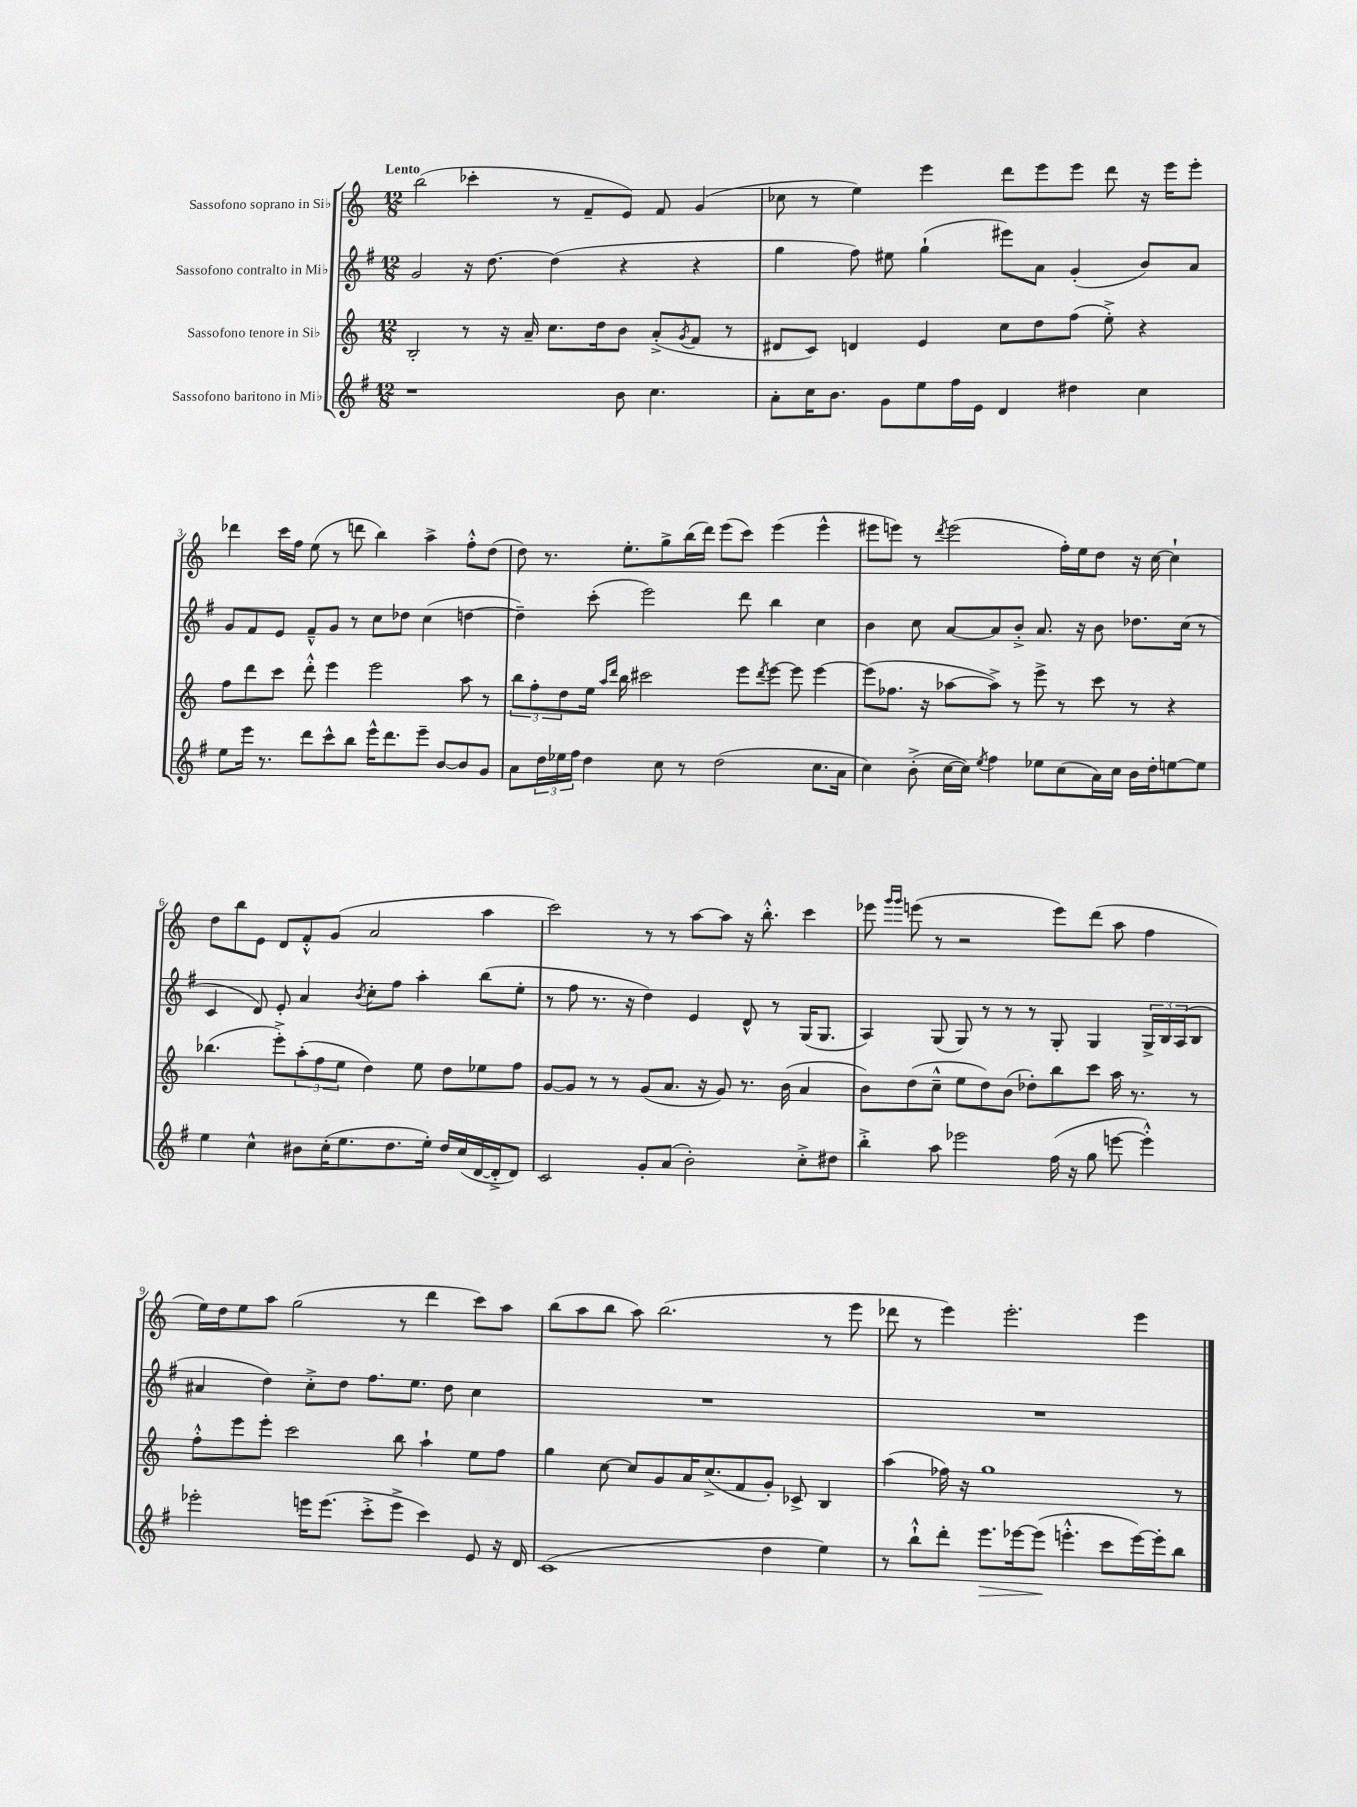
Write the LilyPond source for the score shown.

<<
\new StaffGroup <<
\new Staff = "s0" \with { instrumentName = "Sassofono soprano in Sib" } {
    \clef treble \key c \major \numericTimeSignature \time 12/8 \tempo "Lento"
    b''2( ces'''4-. r8 f'8-- e'8) f'8 g'4( |
    ces''8 r8 e''4) e'''4 d'''8 e'''8 e'''8 d'''8 r16 e'''16 e'''8-. |
    des'''4 c'''16 f''16 e''8( r8 d'''8 b''4) a''4-> f''8-.-^ d''8( |
    d''8) r8. e''8.-. g''8-> b''16( d'''16) e'''8( c'''8) e'''4( e'''4-^ |
    eis'''8 e'''8) r8 \acciaccatura { d'''8 } e'''2( f''16-.) e''16 d''8 r16 c''16~ c''4-! |
    d''8 b''8 e'8 d'8 f'8-.-^ g'8( a'2 a''4 |
    c'''2) r8 r8 a''8~ a''8 r16 b''8.-.-^ c'''4 |
    ees'''8 \grace { g'''16 g'''16 } e'''8( r8 r2 e'''8) d'''8( a''8 f''4 |
    e''16) d''16 e''8 a''8 g''2( r8 d'''4 c'''8) a''8 |
    b''8( a''8 b''8 a''8) b''2.( r8 e'''8 |
    des'''8 r8 e'''4) e'''2.-. e'''4 \bar "|." |
}
\new Staff = "s1" \with { instrumentName = "Sassofono contralto in Mib" } {
    \clef treble \key g \major \numericTimeSignature \time 12/8
    g'2 r16 d''8.~ d''4( r4 r4 |
    g''4 fis''8) eis''8 g''4-!( eis'''8) a'8 g'4-.( b'8) a'8 |
    g'8 fis'8 e'8 fis'8---^ g'8 r8 c''8 des''8 c''4( d''4~ |
    d''4--) c'''8-.( e'''2) d'''8 b''4 c''4 |
    b'4 c''8 a'8~ a'8 b'8-.-> a'8. r16 b'8 des''8. c''16( r8 |
    c'4 d'8) e'8-. a'4 \acciaccatura { b'8 } c''8-. fis''8 a''4-. b''8( e''8-. |
    r8 fis''8 r8. r16 d''4) e'4 d'8-^ r8 g16( g8. |
    a4) g8( g8) r8 r8 r8 g8-. g4 \tuplet 3/2 { g16-> b16 a16( } b8 |
    ais'4 d''4) c''8-.-> d''8 fis''8. e''8. d''8 c''4 |
    R1. |
    R1. \bar "|." |
}
\new Staff = "s2" \with { instrumentName = "Sassofono tenore in Sib" } {
    \clef treble \key c \major \numericTimeSignature \time 12/8
    b2-. r8 r16 a'16-- c''8. d''16 b'8 a'8-.->( \acciaccatura { g'8 } f'8 r8 |
    dis'8 c'8) d'4 e'4 c''8 d''8 f''8( e''8-.->) r4 |
    f''8 d'''8 c'''8 d'''8-.-^ e'''4 e'''2 a''8 r8 |
    \tuplet 3/2 { b''8 f''8-. d''8 } e''16 \grace { a''16 d'''16 } b''16 cis'''2 e'''8 \acciaccatura { d'''8 } e'''8~ e'''8 e'''4~ |
    e'''8( fes''8. r16 aes''8~ aes''8->) r8 e'''8-> r8 c'''8 r8 r4 |
    bes''4.( e'''8-.->) \tuplet 3/2 { a''8-.( f''8 e''8 } d''4) e''8 d''8 ees''8 f''8 |
    g'8~ g'8 r8 r8 g'8( a'8. r16 g'8) r8. b'16( a'4 |
    b'8) d''8( c''8---^ e''8 d''8) b'8( des''8-.) b''8 c'''8 a''16 r8. r8 |
    f''8-.-^ e'''8 e'''8-. c'''2 b''8 a''4-! e''8 f''8 |
    g''4 c''8~ c''8 g'8 a'16 c''8.->( f'8 g'8-.) ces'8-> b4 |
    a''4( fes''16) r16 g''1 r8 \bar "|." |
}
\new Staff = "s3" \with { instrumentName = "Sassofono baritono in Mib" } {
    \clef treble \key g \major \numericTimeSignature \time 12/8
    r1 b'8 c''4. |
    a'8-. c''16 b'8. g'8 e''8 fis''16 e'16 d'4 dis''4 c''4 |
    e''8 e'''16 r8. d'''8 c'''8-^ b''8 e'''16-^ d'''8. e'''8-- b'8~ b'8 g'8 |
    a'8 \tuplet 3/2 { d''16 ees''16 fis''16 } d''4 c''8 r8 d''2( c''8. a'16 |
    c''4) b'8-.->( c''16~ c''16) \acciaccatura { e''8 } fis''4 ees''8 c''8( a'16) c''16 b'16 d''16-. e''8~ e''8 |
    e''4 c''4-^ bis'8 c''16-.( e''8. d''8. e''16-.) d''16 c''16( d'16~ d'16-.-> d'8) |
    c'2 g'8-. a'8( b'2-.) c''8-.-> dis''8 |
    b''4-.-> a''8 ees'''2 fis''16( r16 g''8 e'''8~ e'''4-.-^) |
    ees'''2-. e'''16 e'''8.( c'''8-.-> e'''8-> c'''4) e'8 r16 d'16 |
    c'1( d''4 e''4) |
    r8 b''8-!-^ d'''8-. e'''8.\> ees'''16~ ees'''8\!( e'''4.-.-^ c'''8 e'''16~) e'''16-. b''8 \bar "|." |
}
>>
>>
